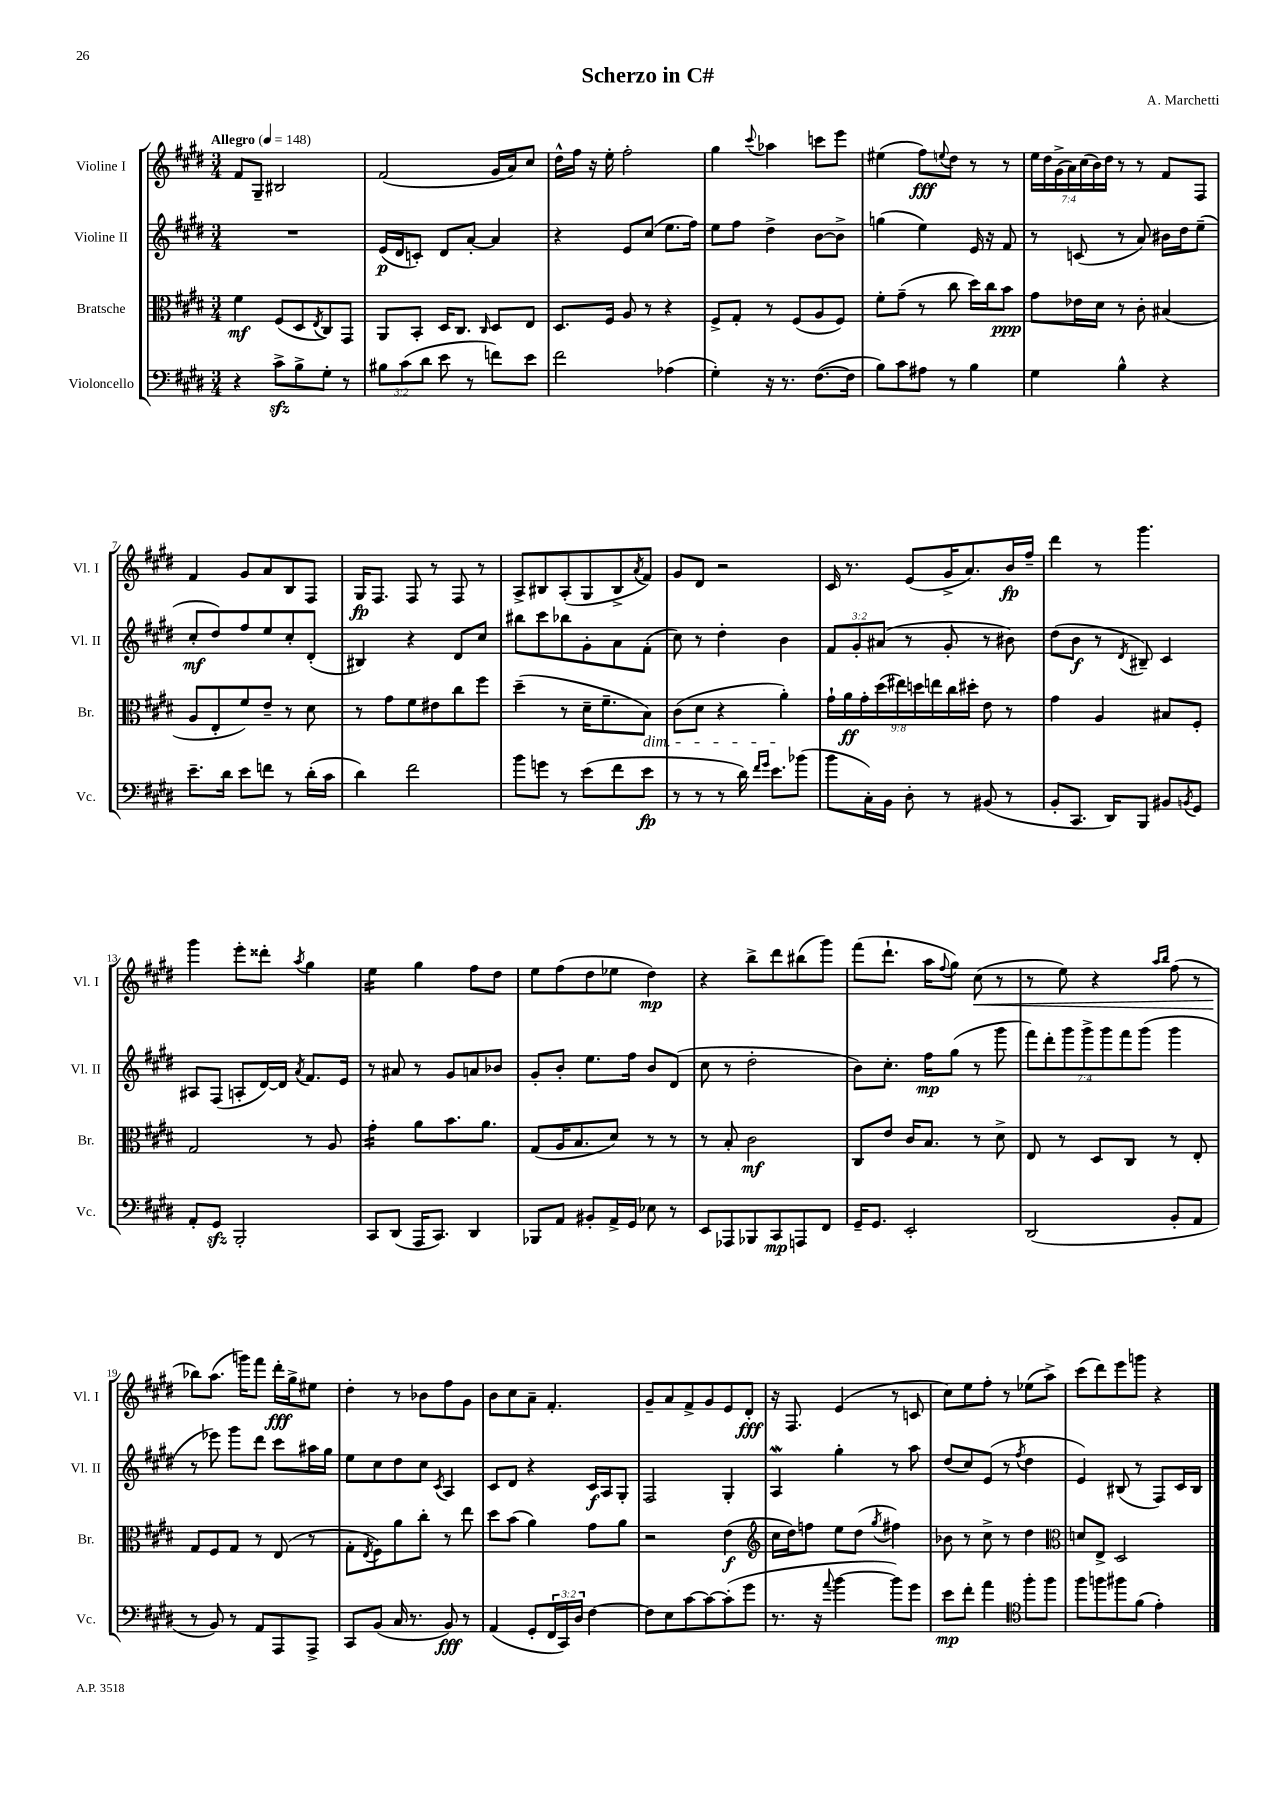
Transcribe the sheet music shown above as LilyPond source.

\header { title = "Scherzo in C#" composer = "A. Marchetti" }
<<
\new StaffGroup <<
\new Staff = "s0" \with { instrumentName = "Violine I" shortInstrumentName = "Vl. I" } {
    \clef treble \key e \major \numericTimeSignature \time 3/4 \override Staff.TupletNumber.text = #tuplet-number::calc-fraction-text \tempo "Allegro" 4 = 148
    fis'8 gis8-- bis2 |
    fis'2( gis'16 a'16) cis''8 |
    dis''16-^ fis''16 r16 e''16-. fis''2-. |
    gis''4 \appoggiatura { cis'''8 } aes''4 c'''8 e'''8 |
    eis''4( fis''8\fff) \appoggiatura { e''8 } dis''8 r8 r8 |
    \tuplet 7/4 { e''16 dis''16 gis'16->( a'16) cis''16( b'16) dis''16 } r8 r8 fis'8 fis8 |
    fis'4 gis'8 a'8 b8 fis8 |
    gis16\fp fis8. fis8 r8 fis8 r8 |
    a8-> bis8 a8-.( gis8 bis8-> \acciaccatura { a'8 } fis'8) |
    gis'8 dis'8 r2 |
    cis'16 r8. e'8( gis'16-> a'8.) b'16\fp fis''16-- |
    dis'''4 r8 gis'''4. |
    gis'''4 e'''8-. disis'''8-. \acciaccatura { a''8 } gis''4 |
    e''4:16 gis''4 fis''8 dis''8 |
    e''8 fis''8( dis''8 ees''8 dis''4\mp) |
    r4 b''8-> dis'''8 bis''8( gis'''8) |
    fis'''8( dis'''8.-! a''16 \appoggiatura { fis''8 } gis''8) cis''8\<( r8 |
    r8 e''8) r4 \grace { a''16 b''16 } fis''8( r8 |
    bes''8\!) a''8.( g'''16) fis'''8 dis'''16-.\fff gis''16-> eis''8 |
    dis''4-. r8 bes'8 fis''8 gis'8 |
    b'8 cis''8 a'8-- fis'4.-. |
    gis'8-- a'8 fis'8-> gis'8 e'8 dis'8-.\fff |
    r16 fis8. e'4( r8 c'8 |
    cis''8) e''8 fis''8-. r8 ees''8( a''8->) |
    cis'''8( dis'''8) e'''8 g'''8 r4 \bar "|." |
}
\new Staff = "s1" \with { instrumentName = "Violine II" shortInstrumentName = "Vl. II" } {
    \clef treble \key e \major \numericTimeSignature \time 3/4 \override Staff.TupletNumber.text = #tuplet-number::calc-fraction-text
    R2. |
    e'16\p( dis'16 c'8-.) dis'8 a'8~-. a'4 |
    r4 e'8 cis''8( e''8. fis''16) |
    e''8 fis''8 dis''4-> b'8~ b'8-> |
    g''4( e''4) e'16 r16 fis'8 |
    r8 c'8( r8 a'8) bis'16 dis''16 e''8--( |
    cis''8-.\mf dis''8) fis''8 e''8 cis''8-. dis'8-.( |
    bis4) r4 dis'8 cis''8 |
    bis''8 cis'''8 bes''8 gis'8-. a'8 fis'8-.( |
    cis''8) r8 dis''4-. b'4 |
    \tuplet 3/2 { fis'8 gis'8-. ais'8( } r8 gis'8-. r8 bis'8) |
    dis''8( b'8\f r8 \acciaccatura { dis'8 } bis8--) cis'4 |
    ais8 fis8( a8-. dis'16~) dis'16 \acciaccatura { a'8 } fis'8. e'16 |
    r8 ais'8 r8 gis'8 a'8 bes'8 |
    gis'8-. b'8-. e''8. fis''16 b'8 dis'8( |
    cis''8 r8 dis''2-. |
    b'8) cis''8.-. fis''16\mp gis''8( r8 gis'''8 |
    \tuplet 7/4 { fis'''8) dis'''8-. gis'''8 gis'''8-> gis'''8 fis'''8 gis'''8( } gis'''4 |
    r8 ees'''8) gis'''8 dis'''8 cis'''8 ais''16 gis''16 |
    e''8 cis''8 dis''8 cis''8 \acciaccatura { cis'8 } a4 |
    cis'8 dis'8 r4 cis'16\f a16 gis8-. |
    fis2 gis4-. |
    a4\mordent gis''4-. r8 a''8 |
    dis''8( cis''8) e'8( r8 \acciaccatura { fis''8 } dis''4 |
    e'4) bis8( r8 fis8) cis'16 bis16 \bar "|." |
}
\new Staff = "s2" \with { instrumentName = "Bratsche" shortInstrumentName = "Br." } {
    \clef alto \key e \major \numericTimeSignature \time 3/4 \override Staff.TupletNumber.text = #tuplet-number::calc-fraction-text
    fis'4\mf fis8( dis8 \acciaccatura { e8 } cis8) gis,8 |
    a,8 b,8-. dis16 cis8. \grace { cis16 } dis8 e8 |
    dis8. fis16 a8 r8 r4 |
    fis8-> gis8-. r8 fis8( a8 fis8) |
    fis'8-. gis'8--( r8 cis''8 dis''16) cis''16 b'8\ppp |
    gis'8 ees'16 dis'16 r8 cis'8-. bis4( |
    a8 e8-. fis'8) e'8-- r8 dis'8 |
    r8 gis'8 fis'8 eis'8 cis''8 fis''8 |
    dis''4--( r8 dis'16-- fis'8.-- b8\dim) |
    cis'8( dis'8 r4 a'4-.\!) |
    \tuplet 9/8 { gis'16-! a'16\ff gis'16-. dis''16( eis''16) d''16 e''16 cis''16 dis''16-. } e'8 r8 |
    gis'4 a4 bis8 fis8-. |
    gis2 r8 a8 |
    gis'4:16-. a'8 b'8. a'8. |
    gis8( a16 b8. dis'8) r8 r8 |
    r8 b8-. cis'2\mf |
    cis8 e'8 cis'16 b8. r8 dis'8-> |
    e8 r8 dis8 cis8 r8 e8-. |
    gis8 fis8 gis8 r8 e8( r8 |
    gis8-. \acciaccatura { e8 } fis8) a'8 cis''8-. r8 e''8 |
    dis''8 b'8( a'4) gis'8 a'8 |
    r2 e'4\f( |
    \clef treble cis''16 dis''16) f''8 e''8 dis''8( \acciaccatura { gis''8 } fis''4) |
    bes'8 r8 cis''8-> r8 dis''4 |
    \clef alto d'8 e8-> dis2 \bar "|." |
}
\new Staff = "s3" \with { instrumentName = "Violoncello" shortInstrumentName = "Vc." } {
    \clef bass \key e \major \numericTimeSignature \time 3/4 \override Staff.TupletNumber.text = #tuplet-number::calc-fraction-text
    r4 cis'8->\sfz b8-> gis8-. r8 |
    \tuplet 3/2 { bis8 cis'8( dis'8 } e'8 r8 f'8) e'8 |
    fis'2 aes4( |
    gis4-.) r16 r8. fis8.~( fis16 |
    b8) cis'8 ais8 r8 b4 |
    gis4 b4-^ r4 |
    e'8.-- dis'16 e'8 f'8 r8 dis'16-.( cis'16 |
    dis'4) fis'2 |
    b'8 g'8 r8 e'8( fis'8 e'8\fp |
    r8 r8 r8 dis'16) \grace { fis'16 gis'16 } e'8. bes'8( |
    b'8 cis16-.) b,16 dis8-. r8 bis,8( r8 |
    b,8-. cis,8. dis,16) b,,8 bis,8 \acciaccatura { b,8 } gis,8 |
    a,8-. gis,8\sfz b,,2-. |
    cis,8 dis,8( a,,16 cis,8.) dis,4 |
    bes,,8 a,8 bis,8-. a,16-> gis,16 ees8 r8 |
    e,8 aes,,8 bes,,8 cis,8\mp a,,8 fis,8 |
    gis,16-- gis,8. e,2-. |
    dis,2( b,8-. a,8 |
    r8 b,8) r8 a,8 a,,8 a,,8-> |
    cis,8 b,8( cis16 r8. b,8\fff) r8 |
    a,4( gis,8-. \tuplet 3/2 { fis,16 cis,16) dis16 } fis4~ |
    fis8 e8 cis'8~ cis'8~ cis'8-.( gis'8 |
    r8. r16 \appoggiatura { a'8 } b'4~ b'8) gis'8 |
    e'8\mp fis'8-. a'4 \clef tenor fis''8-. fis''8 |
    fis''8 f''8 fis''8 fis'8( e'4-.) \bar "|." |
}
>>
>>
